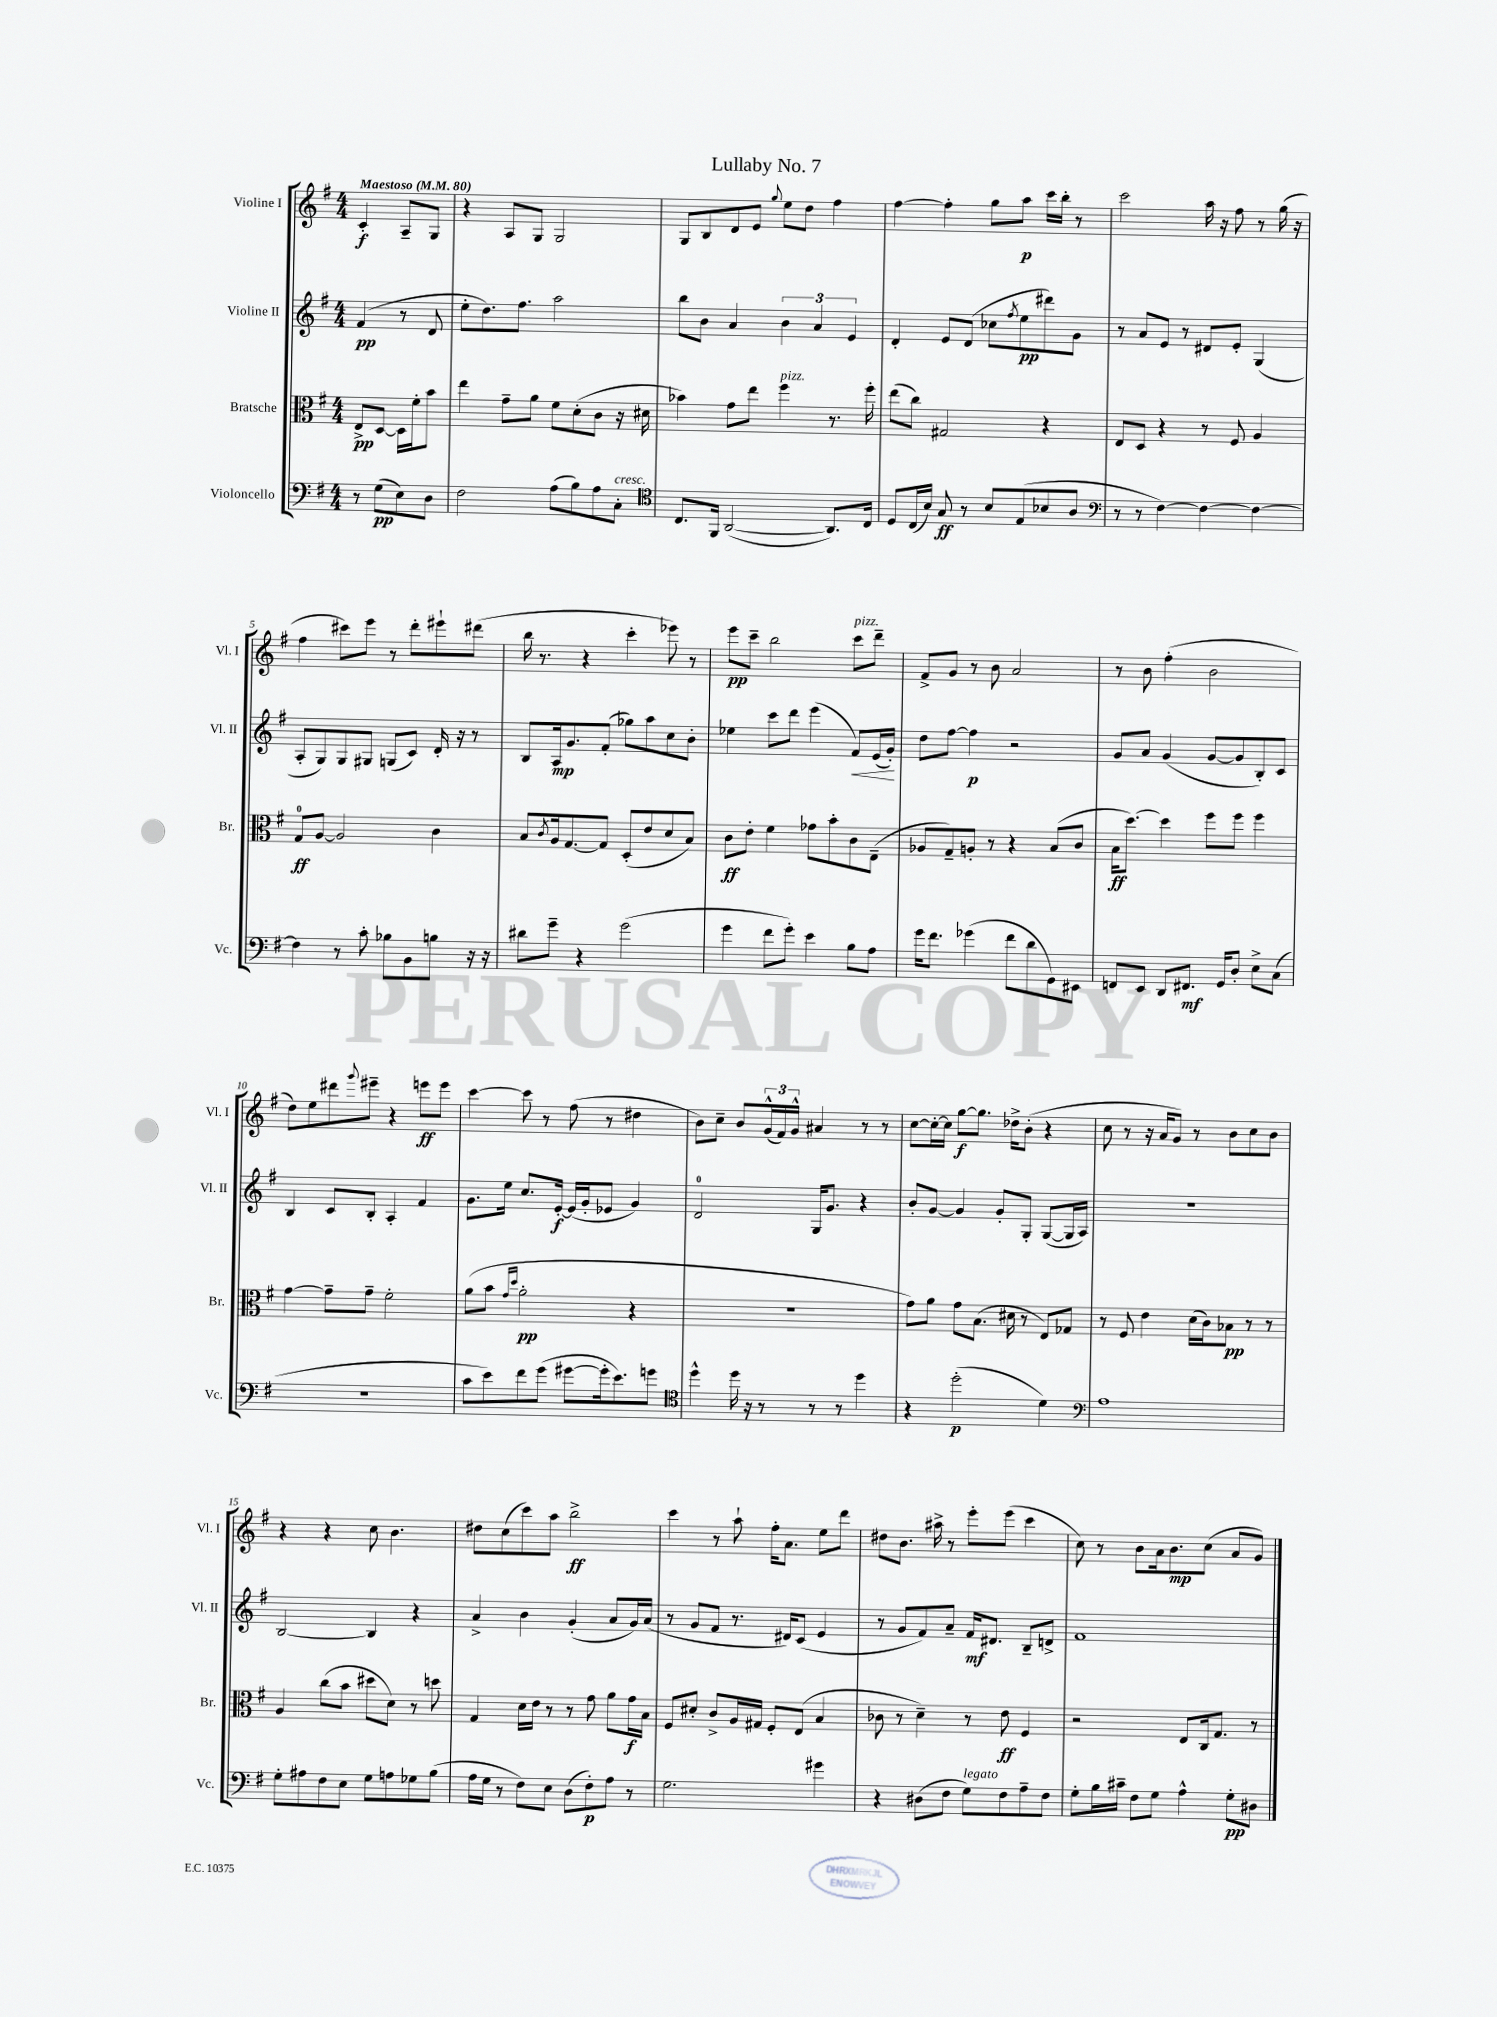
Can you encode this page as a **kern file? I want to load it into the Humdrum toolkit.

**kern	**kern	**kern	**kern
*staff4	*staff3	*staff2	*staff1
*clefF4	*clefC3	*clefG2	*clefG2
*k[f#]	*k[f#]	*k[f#]	*k[f#]
*M4/4	*M4/4	*M4/4	*M4/4
*MM80	*MM80	*MM80	*MM80
8r	8E^	(4f#	4c'
(8G	[8D	.	.
8E)	16D]	8r	8A~
.	16f#'	.	.
8D	8b	8d	8G
=	=	=	=
2F#	4ee	8ee'	4r
.	.	8.dd)	.
.	8g~	.	8A
.	.	8.ff#	.
.	8a	.	8G
(8A	8f#	2aa	2G
8B)	(8d'	.	.
8A	8c	.	.
8C'	16r	.	.
.	16d#	.	.
=	=	=	=
*clefC4	*	*	*
8.C	4b-)	8bb	8G
.	.	8b	8B
16FF#	.	.	.
([2AA	8g	4a	8d
.	8ee	.	8e
.	.	.	8qqgg
.	4ff#	6b	8ee
.	.	.	8dd
.	.	6a	.
8.AA])	8.r	.	4ff#
.	.	6e	.
16C	16ff#'	.	.
=	=	=	=
8D	(8ee	4d'	[4ff#
(16C	8cc)	.	.
16B)	.	.	.
8G	2G#	8e	4ff#']
8r	.	(8d	.
8B	.	8cc-	8gg
.	.	8qff#	.
(8E	.	8ee	8aa
8B-	4r	8ddd#)	16ccc
.	.	.	16bb'
8A	.	8g	8r
=	=	=	=
*clefF4	*	*	*
8r	8E	8r	2ccc
8r	8D	8a	.
[4F#)	4r	8e	.
.	.	8r	.
4F#_	8r	8d#	16aa
.	.	.	16r
.	8F#	8e'	8ff#
4F#_	4A	(4G	8r
.	.	.	(16gg
.	.	.	16r
=	=	=	=
4F#]	8G	8A'	4ff#
.	[8A	8G)	.
8r	2A]	8G	8ccc#)
8c'	.	8G#	8eee
8B-	.	(8G	8r
8BB	.	8c)	8ddd'
8B	4c	16d'	8eee#`
.	.	16r	.
16r	.	8r	(8ddd#
16r	.	.	.
=	=	=	=
8d#	8B	8B	16bb
.	.	.	8.r
.	8qc	.	.
8g~	16A	16A	.
.	[8.G	8.g	.
4r	.	.	4r
.	8G]	(8f#'	.
(2g	(8D'	8gg-)	4ccc'
.	8e	8aa	.
.	8d	8cc	8eee-)
.	8B)	8b'	8r
=	=	=	=
4g	8c	4ee-	8eee
.	8e'	.	8ccc~
8f#	4f#	8ccc	2bb
8g')	.	8ddd	.
4e	8g-	(4eee	.
.	8b'	.	.
8B	8c	8f#)	8ccc
8A	(8E~	(16e	8ddd~
.	.	16g')	.
=	=	=	=
16g	8A-	8dd	8f#^
8.f#	.	.	.
.	8G~)	[8ff#	8g
(4g-	8A'	4ff#]	8r
.	8r	.	8b
8f#	4r	2r	2a
8d	.	.	.
8GG)	(8B	.	.
8EE#	8c	.	.
=	=	=	=
8FF	16B	8g	8r
.	[8.dd)	.	.
8EE	.	8a	8b
8DD	4dd]	(4g	(4ff#'
8.FF#	.	.	.
.	8ff#	[8g	2b
16GG	.	.	.
8D'	8ff#	8g]	.
8E^	4ff#	8B')	.
(8C	.	8c	.
=	=	=	=
1r	[4g	4B	8dd)
.	.	.	8ee
.	8g~]	8c	8ddd#
.	.	.	8qqggg
.	8g~	8B'	8eee#~
.	2f#'	4A'	4r
.	.	4f#	8eee
.	.	.	8eee
=	=	=	=
8c	(8a	8.g	[4ccc
8e)	8b	.	.
.	.	16ee	.
.	16qqg	.	.
.	16qqdd	.	.
8f#	2a'	8.cc	8ccc]
(8g	.	.	8r
.	.	[16e'	.
[8g#	.	(16e]	(8ff#
.	.	16g'	.
16g#']	.	8e-	8r
8.e)	.	.	.
.	4r	4g)	4dd#
8g	.	.	.
=	=	=	=
*clefC4	*	*	*
4dd^^	1r	2d	8b)
.	.	.	8cc~
16dd	.	.	8b
16r	.	.	.
8r	.	.	(24g^^
.	.	.	24f#)
.	.	.	24g^^
8r	.	16G	4a#
.	.	8.g	.
8r	.	.	.
4dd	.	4r	8r
.	.	.	8r
=	=	=	=
4r	8g)	8b'	[8cc
.	8a	[8g	16cc'_
.	.	.	16cc]
(2dd'	8g	4g]	[8gg
.	(8.B	.	8.gg]
.	.	8g'	.
.	16d#	.	16dd-^
.	8r	8G'	(8b'
4d)	8E)	([8G	4r
.	8G-	16G]	.
.	.	16A)	.
=	=	=	=
*clefF4	*	*	*
1A	8r	1r	8cc
.	8F#	.	8r
.	4e	.	16r
.	.	.	16a
.	.	.	8g)
.	(16d	.	8r
.	16c)	.	.
.	8B-	.	8b
.	8r	.	8cc
.	8r	.	8b
=	=	=	=
8G'	4A	[2B	4r
8A#	.	.	.
8F#	(8cc	.	4r
8E	8b	.	.
8G	8dd#	4B]	8cc
8A	8d)	.	4.b
8G-	8r	4r	.
(8B	8dd	.	.
=	=	=	=
16A	4G	4a^	8dd#
16G	.	.	.
8r	.	.	(8cc
8F#)	16d	4b	8ccc)
.	16e	.	.
8E	8r	.	8aa
(8D	8r	(4g'	2bb^
8F#')	8g	.	.
8A	8a	8a	.
8r	16g	16g)	.
.	16B	(16a	.
=	=	=	=
2.G	8F#	8r	4ccc
.	8d#'	8g	.
.	8c^	8f#	8r
.	16A	8.r	8aa`
.	16G#	.	.
.	8F#'	.	16ff#'
.	.	16d#)	8.a
.	(8E	(8c	.
4g#	4B	4e	8ee
.	.	.	8ddd
=	=	=	=
4r	8c-	8r	8dd#
.	8r	8g	8.b
(8D#	4d~)	8f#)	.
.	.	.	16aa#^
8F#	.	8a~	8r
8G)	8r	16f#	8eee'
.	.	8.d#	.
8F#	8e	.	(8eee
8A~	4F#	8B~	4ccc
8F#	.	8d^	.
=	=	=	=
8G'	2r	1f#	8cc)
16B	.	.	8r
16c#~	.	.	.
8F#	.	.	8b
8G	.	.	16a
.	.	.	8.b
4A^^	8E	.	.
.	16C	.	(8cc
.	8.G	.	.
8G'	.	.	8a
8D#	8r	.	8g)
==	==	==	==
*-	*-	*-	*-
